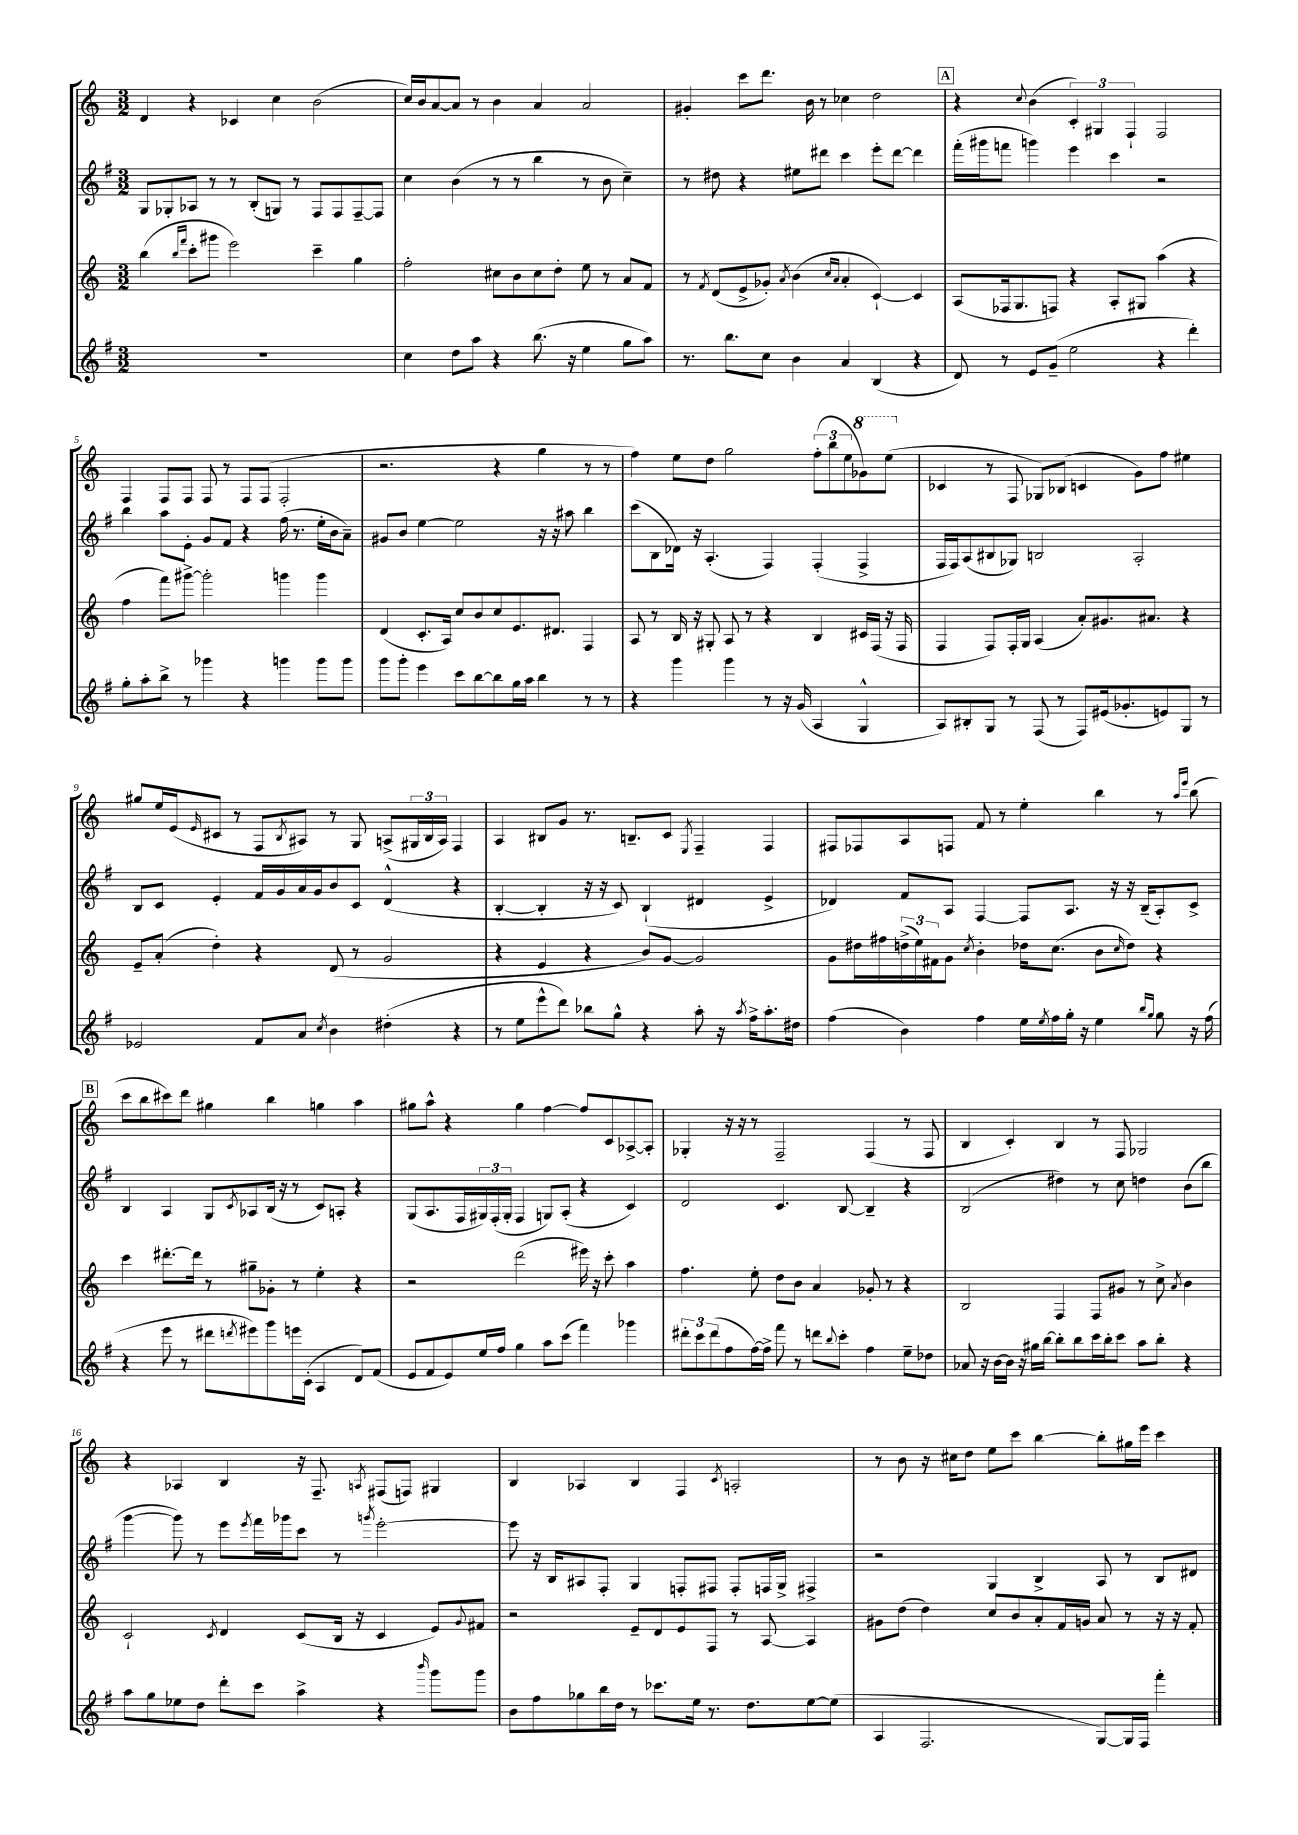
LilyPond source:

<<
\new StaffGroup <<
\new Staff = "s0" {
    \clef treble \key c \major \numericTimeSignature \time 3/2
    d'4 r4 ces'4 c''4 b'2( |
    c''16) b'16 a'8~ a'8 r8 b'4 a'4 a'2 |
    gis'4-. c'''8 d'''8. b'16 r8 ces''4 d''2 |
    \mark \markup { \box "A" } r4 \appoggiatura { c''8 } b'4( \tuplet 3/2 { c'4-.) gis4 f4-! } f2 |
    f4 f8 f8 f8 r8 f8 f8( f2-. |
    r2. r4 g''4 r8 r8 |
    f''4) e''8 d''8 g''2 \tuplet 3/2 { f''8-.( b''8 e''8 } \ottava #1 ges''8) e'''8( \ottava #0 |
    ces'4 r8 f8 ges8) bes8( c'4 g'8) f''8 eis''4 |
    gis''8 e''16 e'16( \grace { e'16 } cis'8 r8 f8 \acciaccatura { b8 } ais8) r8 g8 a8->( \tuplet 3/2 { gis16 b16 a16) } f4 |
    a4 bis8 g'8 r8. b8.-- c'8 \acciaccatura { e8 } f4-- f4 |
    fis8 fes8 a8 f8 f'8 r8 e''4-. b''4 r8 \grace { a''16 e'''16 } b''8( |
    \mark \markup { \box "B" } c'''8 b''8 cis'''8) d'''8 gis''4 b''4 g''4 a''4 |
    gis''8 a''8-^ r4 gis''4 f''4~ f''8 c'8 aes8~-> aes8-. |
    ges4-. r16 r16 r8 f2-- f4( r8 f8 |
    b4 c'4-.) b4 r8 f8 ges2 |
    r4 aes4 b4 r16 f8.-- \acciaccatura { a8 } fis8( f8) gis4 |
    b4 aes4 b4 f4 \acciaccatura { c'8 } a2-. |
    r8 b'8 r16 cis''16 d''8 e''8 c'''8 b''4~ b''8-. gis''16 e'''16 c'''4 \bar "|." |
}
\new Staff = "s1" {
    \clef treble \key g \major \numericTimeSignature \time 3/2
    g8 ges8-. aes8 r8 r8 b8-.( g8) r8 fis8 fis8 fis8~-- fis8 |
    c''4 b'4( r8 r8 b''4 r8 b'8 c''4--) |
    r8 dis''8 r4 eis''8 dis'''8 c'''4 e'''8-. dis'''8~ dis'''4 |
    \mark \markup { \box "A" } fis'''16-.( gis'''16 f'''8 g'''4) e'''4 c'''4 r2 |
    b''4 a''8 e'8-. g'8 fis'8 r4 fis''16( r8. e''16-. b'16 a'8--) |
    gis'8 b'8 e''4~ e''2 r16 r16 ais''8 b''4 |
    c'''8( b8 des'16) r16 a4.-.( fis4) fis4-.( fis4-> |
    fis16 fis16) a8( bis8 ges8) b2 a2-. |
    b8 c'8 e'4-. fis'16 g'16 a'16 g'16 b'8 c'8 d'4-^( r4 |
    b4~-. b4-. r16 r16 c'8) b4-!( dis'4 e'4-> |
    des'4) fis'8 a8 fis4~ fis8 a8. r16 r16 b16--( a8-.) c'8-> |
    \mark \markup { \box "B" } b4 a4 g8 \acciaccatura { c'8 } aes8 b16( r16 r8 c'8) a8-. r4 |
    g8( a8. fis16 \tuplet 3/2 { gis16) fis16-.( gis16-. } fis4 g8) a8-.( r4 c'4) |
    d'2 c'4. b8~ b4-- r4 |
    b2( dis''4) r8 c''8 d''4 b'8( b''8 |
    g'''4~ g'''8) r8 e'''8 \acciaccatura { e'''8 } fis'''16 ges'''16 c'''8 r8 \acciaccatura { g'''8 } e'''2~-. |
    e'''8 r16 b16 ais8 fis8-. g4 f8-. fis8 fis8-. f16 g16-> fis4-> |
    r2 g4 b4-> a8 r8 b8 dis'8 \bar "|." |
}
\new Staff = "s2" {
    \clef treble \key c \major \numericTimeSignature \time 3/2
    b''4( \grace { b''16 f'''16 } c'''8-. gis'''8 e'''2) c'''4-- g''4 |
    f''2-. cis''8 b'8 cis''8 d''8-. e''8 r8 a'8 f'8 |
    r8 \acciaccatura { f'8 } d'8( e'8-> ges'8-.) \acciaccatura { a'8 } b'4( \grace { c''16 a'16 } a'4-. c'4~-!) c'4 |
    \mark \markup { \box "A" } a8( fes16 g8. f8) r4 a8-. gis8 a''4( r4 |
    f''4 f'''8) gis'''8~-> gis'''2-. g'''4 g'''4 |
    d'4( c'8.-. a16) c''8 b'8 c''8 e'8. dis'8. f4 |
    a8 r8 b16 r16 gis8-. a8 r8 r4 b4 cis'16 f16( r16 f16 |
    f4 f8) f16-. g16 a4( a'8-.) gis'8. ais'8. r4 |
    e'8-- a'8-.( d''4-.) r4 d'8( r8 g'2 |
    r4 e'4 r4 b'8) g'8~ g'2 |
    g'8 dis''16 fis''16 \tuplet 3/2 { d''16->( e''16) fis'16 } g'8 \acciaccatura { c''8 } b'4-. des''16 c''8.( b'8 \grace { c''16 } des''8) r4 |
    \mark \markup { \box "B" } c'''4 dis'''8.~-. dis'''16 r8 gis''8-- ges'8-. r8 e''4-. r4 |
    r2 d'''2( eis'''16) r16 c'''8-. a''4 |
    f''4. e''8-. d''8 b'8 a'4 ges'8-. r8 r4 |
    b2 f4 f8 gis'8 r8 c''8-> \acciaccatura { a'8 } b'4 |
    c'2-! \acciaccatura { c'8 } d'4 c'8( b16 r16 c'4 e'8) \appoggiatura { g'8 } fis'8 |
    r2 e'8-- d'8 e'8 f8 r8 a8~ a4 |
    gis'8 d''8( d''4) c''8 b'8 a'8-. f'16 g'16 a'8 r8 r16 r16 f'8-. \bar "|." |
}
\new Staff = "s3" {
    \clef treble \key g \major \numericTimeSignature \time 3/2
    R1. |
    c''4 d''8 a''8 r4 b''8.( r16 e''4 g''8 a''8) |
    r8. b''8. c''8 b'4 a'4 b4( r4 |
    \mark \markup { \box "A" } d'8) r8 e'8 g'8--( e''2 r4 d'''4-.) |
    g''8-. a''8-. b''8-> r8 ges'''4 r4 g'''4 g'''8 g'''8 |
    g'''8 g'''8-. e'''4 c'''8 b''8~ b''8 g''16 a''16 b''4 r8 r8 |
    r4 g'''4 g'''4 r8 r16 g'16( a4 g4-^ |
    a8) bis8-. g8 r8 fis8( r8 fis8) eis'16( ges'8.-. e'8) g8 r8 |
    ees'2 fis'8 a'8 \acciaccatura { c''8 } b'4 dis''4-.( r4 |
    r8 e''8 e'''8-^ d'''8) bes''8 g''8-^ r4 a''8-. r16 \acciaccatura { a''8 } fis''16-> a''8.-. dis''16 |
    fis''4( b'4) fis''4 e''16 \acciaccatura { e''8 } fis''16 g''16-. r16 e''4 \grace { b''16 g''16 } g''8 r16 fis''16( |
    \mark \markup { \box "B" } r4 e'''8 r8 dis'''8 \acciaccatura { d'''8 } eis'''8) g'''8 e'''16 c'16-.( a4 d'8) fis'8( |
    e'8 fis'8 e'8) e''16 fis''16 g''4 a''8 c'''8( fis'''4) ges'''4 |
    \tuplet 3/2 { dis'''8-. c'''8 dis'''8( } fis''8 fis''16~) fis''16-> fis'''8 r8 d'''8 \appoggiatura { b''8 } c'''8-. fis''4 e''8-- des''8 |
    aes'8 r16 b'16~ b'16 r16 gis''16 b''16~ b''8-. b''8 c'''16 b''16-. c'''8 a''8 b''8-. r4 |
    a''8 g''8 ees''8 d''8 d'''8-. c'''8 a''4-> r4 \grace { b'''16 } g'''8 g'''8 |
    b'8 fis''8 ges''8 b''16 d''16 r8 ces'''8. e''16 r8. d''8. e''8~ e''8( |
    a4 fis2. g8~) g16 fis16 fis'''4-. \bar "|." |
}
>>
>>
